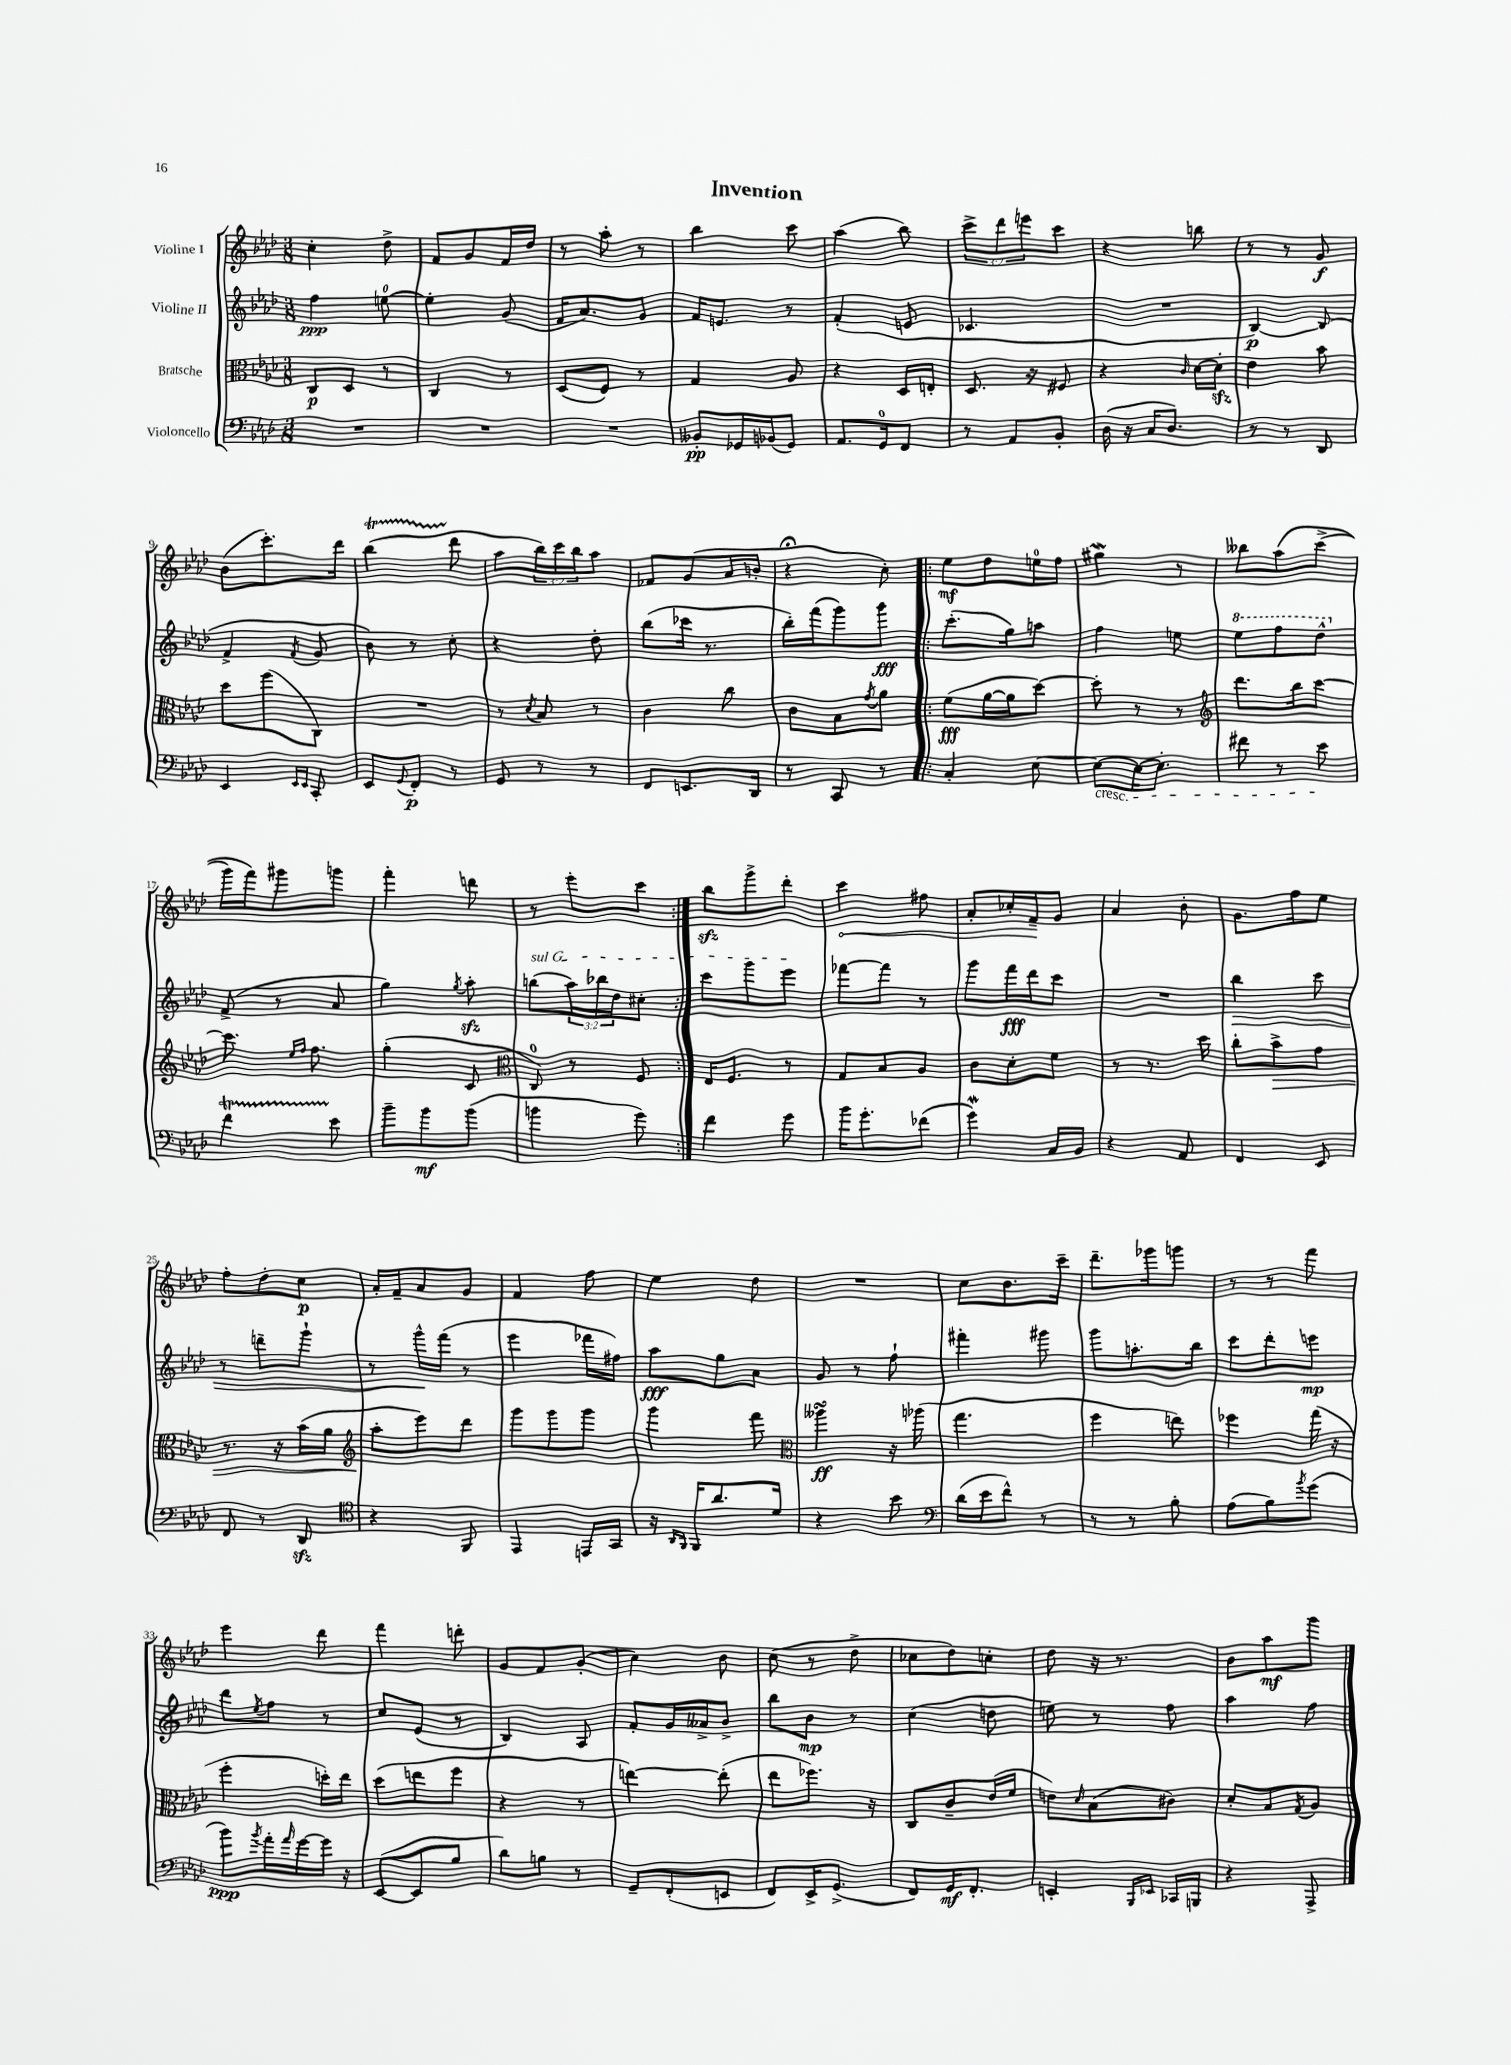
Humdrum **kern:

**kern	**dynam	**kern	**dynam	**kern	**dynam	**kern	**dynam
*part4	*part4	*part3	*part3	*part2	*part2	*part1	*part1
*staff4	*staff4	*staff3	*staff3	*staff2	*staff2	*staff1	*staff1
*I"Violoncello	*	*I"Bratsche	*	*I"Violine II	*	*I"Violine I	*
*clefF4	*	*clefC3	*	*clefG2	*	*clefG2	*
*k[b-e-a-d-]	*	*k[b-e-a-d-]	*	*k[b-e-a-d-]	*	*k[b-e-a-d-]	*
*M3/8	*	*M3/8	*	*M3/8	*	*M3/8	*
=1	=1	=1	=1	=1	=1	=1	=1
4.r	.	8C/L	p	4ff\	ppp	4cc'\	.
.	.	8D-/J	.	.	.	.	.
.	.	8r	.	[8een\	.	8dd-^\	.
=2	=2	=2	=2	=2	=2	=2	=2
4.r	.	4C/	.	4ee'\]	.	8f/L	.
.	.	.	.	.	.	8g/	.
.	.	8r	.	(8g/	.	16f/L	.
.	.	.	.	.	.	16dd-/JJ	.
=3	=3	=3	=3	=3	=3	=3	=3
4.r	.	(8D-/L	.	16f/KL	.	8r	.
.	.	.	.	8.a-/)	.	.	.
.	.	8F/J)	.	.	.	8aa-'\	.
.	.	8r	.	8g/J	.	8r	.
=4	=4	=4	=4	=4	=4	=4	=4
8BB--X'/L	pp	4G/	.	16f/KL	.	4bb-\	.
.	.	.	.	8.en/J	.	.	.
16GG-X/L	.	.	.	.	.	.	.
(16BB-X/J	.	.	.	.	.	.	.
8GG-/J)	.	8A-/	.	8r	.	8ccc\	.
=5	=5	=5	=5	=5	=5	=5	=5
8.AA-/L	.	4r	.	(4f'/	.	(4aa-\	.
16GG/k	.	.	.	.	.	.	.
8FF/J	.	16D-/LL	.	8en/	.	8bb-\)	.
.	.	16En'/JJ	.	.	.	.	.
=6	=6	=6	=6	=6	=6	=6	=6
8r	.	8.D-/	.	4.c-X/	.	12ccc^\L	.
.	.	.	.	.	.	12ddd-\	.
8AA-/L	.	.	.	.	.	.	.
.	.	.	.	.	.	12eeen\	.
.	.	16r	.	.	.	.	.
8BB-'/J	.	8F#X/	.	.	.	8ccc\J	.
=7	=7	=7	=7	=7	=7	=7	=7
(16D-\	.	4r	.	4.r	.	4r	.
16r	.	.	.	.	.	.	.
16C/KL	.	.	.	.	.	.	.
8.D-/J)	.	.	.	.	.	.	.
.	.	16qqc/	.	.	.	.	.
.	.	[16d-\LL	.	.	.	8bbn\	.
.	.	16d-zz'\JJ]	.	.	.	.	.
=8	=8	=8	=8	=8	=8	=8	=8
8r	.	4e-\	.	[4B-/)	p	8r	.
8r	.	.	.	.	.	8r	.
8DD-/	.	8b-\	.	(8B-/]	.	8g/	f
!!LO:LB:g=z
=9	=9	=9	=9	=9	=9	=9	=9
4EE-/	.	8dd-\L	.	4f^/	.	(8b-\L	.
.	.	(8ff\	.	.	.	8.ccc'\)	.
16qqEE-/LL	.	.	.	.	.	.	.
16qqEE-/JJ	.	.	.	8qf/	.	.	.
8CC'/	.	8C\J)	.	8g/	.	.	.
.	.	.	.	.	.	16ddd-\Jk	.
=10	=10	=10	=10	=10	=10	=10	=10
8EE-/L	.	4.r	.	8b-\)	.	(4bb-T\	.
8qqGG/	.	.	.	.	.	.	.
8FF'/J	p	.	.	8r	.	.	.
8r	.	.	.	8cc'\	.	8ddd-\	.
=11	=11	=11	=11	=11	=11	=11	=11
8GG/	.	8r	.	4r	.	8aa-\L	.
.	.	8qd-/	.	.	.	.	.
8r	.	8B-/	.	.	.	24bb-\L)	.
.	.	.	.	.	.	24ccc\	.
.	.	.	.	.	.	24bb-\J	.
8r	.	8r	.	8dd-'\	.	8aa-\J	.
=12	=12	=12	=12	=12	=12	=12	=12
8FF/L	.	4c\	.	(8bb-\L	.	8f-X/L	.
8.EEn/	.	.	.	16ccc-X\Jk	.	(8g/	.
.	.	.	.	8.r	.	.	.
.	.	8cc\	.	.	.	16a-/L	.
16DD-/Jk	.	.	.	.	.	16bn'/JJ	.
=13	=13	=13	=13	=13	=13	=13	=13
8r	.	8c\L	.	16bb-'\LL)	.	4r;<	.
.	.	.	.	(16fff\J	.	.	.
8CC/	.	8B-\	.	8ggg\)	.	.	.
.	.	8qg/	.	.	.	.	.
8r	.	8a-\J	.	8ggg\J	fff	8cc'\)	.
=14!|:	=14!|:	=14!|:	=14!|:	=14!|:	=14!|:	=14!|:	=14!|:
4C'/	.	(8f\L	fff	(8.ccc'\L	.	8ee-\L	mf
.	.	[16a-\L	.	.	.	8dd-\	.
.	.	16a-\J]	.	16gg\k)	.	.	.
[8E-\	.	[8dd-\J)	.	8aan\J	.	16een\L	.
.	.	.	.	.	.	16ff\JJ	.
=15	=15	=15	=15	=15	=15	=15	=15
!LO:TX:b:i:t=cresc.	!	!	!	!	!	!	!
8E-\L_	.	8dd-'\]	.	4ff\	.	4gg#XW\	.
16E-\K_	.	8r	.	.	.	.	.
8.E-'\J]	.	.	.	.	.	.	.
.	.	8r	.	8een\	.	8r	.
=16	=16	=16	=16	=16	=16	=16	=16
*	*	*clefG2	*	*	*	*	*
*	*	*	*	*8va	*	*	*
8f#X\	.	8.ddd-\L	.	8eee-\L	.	8bb--X\L	.
8r	.	.	.	8fff\	.	(8aa-\	.
.	.	16bb-\k	.	.	.	.	.
8e-\	.	[8ccc\J	.	8ddd-^^\J	.	(8ccc^\J	.
!!LO:LB:g=z
=17	=17	=17	=17	=17	=17	=17	=17
*	*	*	*	*X8va	*	*	*
4fT\	.	8.ccc\]	.	(8f^/	.	16ggg\LL)	.
.	.	.	.	.	.	16fff\J)	.
.	.	.	.	8r	.	8ggg#X\	.
.	.	16qqee-/LL	.	.	.	.	.
.	.	16qqff/JJ	.	.	.	.	.
.	.	8.ff\	.	.	.	.	.
8e-\	.	.	.	8a-/	.	8gggn\J	.
=18	=18	=18	=18	=18	=18	=18	=18
8b-~\L	.	(4gg'\	.	4gg\)	.	4fff'\	.
8b-\	mf	.	.	.	.	.	.
.	.	.	.	8qgg/	.	.	.
(8b-\J	.	8c/	.	8aa-zz'\	.	8dddn\	.
=19	=19	=19	=19	=19	=19	=19	=19
*	*	*clefC3	*	*	*	*	*
!	!	!	!	!LO:TX:a:i:t=sul G	!	!	!
4bn\	.	8C/)	.	(8bbn\L	.	8r	.
.	.	8r	.	24aa-\L)	.	8eee-'\L	.
.	.	.	.	24bb-X\	.	.	.
.	.	.	.	24dd-\J	.	.	.
8g\)	.	8F/	.	8cc#X'\J	.	8ccc\J	.
=20:|!	=20:|!	=20:|!	=20:|!	=20:|!	=20:|!	=20:|!	=20:|!
4f\	.	16E-/KL	.	8ccc\L	.	8bb-zz\L	.
.	.	8.F/J	.	.	.	.	.
.	.	.	.	8ggg\	.	8ggg^\	.
8g\	.	8r	.	8eee-\J	.	8ddd-'\J	.
=21	=21	=21	=21	=21	=21	=21	=21
!	!	!	!	!	!	!	!LO:HP:b
16b-\KL	.	8G/L	.	[8fff-X\L	.	4ccc\	<
8.g'\	.	.	.	.	.	.	.
.	.	8B-/	.	8fff-\J]	.	.	.
(8f-X\J	.	8A-/J	.	8r	.	8ff#X\	.
=22	=22	=22	=22	=22	=22	=22	=22
4gW\)	.	8c\L	.	8ggg\L	.	8a-'/L	.
.	.	8d-'\	.	16fff\L	fff	16cc-X'/L	.
.	.	.	.	16ddd-\J	.	16f~/J	.
16C/LL	.	8f\J	.	8ccc\J	.	8g/J	[
16BB-/JJ	.	.	.	.	.	.	.
=23	=23	=23	=23	=23	=23	=23	=23
4r	.	8r	.	4.r	.	4a-/	.
.	.	8.r	.	.	.	.	.
8AA-/	.	.	.	.	.	8b-'\	.
.	.	16dd-\	.	.	.	.	.
=24	=24	=24	=24	=24	=24	=24	=24
!	!	!	!	!	!LO:HP:b	!	!
4FF/	.	8cc'\L	.	4bb-\	>	8.g\L	.
!	!	!	!LO:HP:b	!	!	!	!
.	.	8b-^\	>	.	.	.	.
.	.	.	.	.	.	16ff\k	.
8EE-/	.	8g\J	.	8ccc\	.	8ee-\J	.
!!LO:LB:g=z
=25	=25	=25	=25	=25	=25	=25	=25
8FF/	.	8.r	.	8r	.	8ff'\L	.
8r	.	.	.	8dddn~\L	.	8dd-'\	.
.	.	16r	.	.	.	.	.
8DD-zz/	.	(16b-\LL	.	8ggg`\J	.	8cc\J	p
.	.	16a-\JJ	.	.	.	.	.
=26	=26	=26	=26	=26	=26	=26	=26
*clefC4	*	*clefG2	*	*	*	*	*
4r	.	8aa-'\L	.	8r	.	16a-'/LL	.
.	.	.	.	.	.	16f~/J	.
.	.	8eee-\)	]	16ggg^^\LL	.	8a-/	.
.	.	.	.	(16fff\JJ	]	.	.
8FF/	.	8ddd-\J	.	8r	.	8g/J	.
=27	=27	=27	=27	=27	=27	=27	=27
4EE-/	.	8ggg\L	.	4eee-\	.	4f/	.
.	.	8ggg\	.	.	.	.	.
16EEn/LL	.	8ggg\J	.	16fff-X\LL	.	8ff\	.
16GG/JJ	.	.	.	16ff#X\JJ)	.	.	.
=28	=28	=28	=28	=28	=28	=28	=28
16r	.	4ggg\	.	8aa-\L	fff	4ee-\	.
16qqAA-/LL	.	.	.	.	.	.	.
16qqFF/JJ	.	.	.	.	.	.	.
16FF/KL	.	.	.	.	.	.	.
8.a-/	.	.	.	8gg\	.	.	.
.	.	8fff\	.	8a-\J	.	8dd-\	.
16d-/Jk	.	.	.	.	.	.	.
=29	=29	=29	=29	=29	=29	=29	=29
*	*	*clefC3	*	*	*	*	*
4r	.	4aa--XsSSs\	ff	8g/	.	4.r	.
.	.	.	.	8r	.	.	.
8b-\	.	16r	.	8ff`\	.	.	.
.	.	(16aa-X\	.	.	.	.	.
=30	=30	=30	=30	=30	=30	=30	=30
*clefF4	*	*	*	*	*	*	*
(16d-\LL	.	4.gg\	.	4fff#X'\	.	8cc\L	.
16e-\J	.	.	.	.	.	.	.
8f^^\J)	.	.	.	.	.	8.b-\	.
8r	.	.	.	8ggg#X\	.	.	.
.	.	.	.	.	.	16ccc~\Jk	.
=31	=31	=31	=31	=31	=31	=31	=31
8r	.	4ff\	.	8ggg\L	.	8.ddd-~\L	.
8r	.	.	.	8.aan'\	.	.	.
.	.	.	.	.	.	16ggg-X\k	.
8B-'\	.	8een\)	.	.	.	8gggn\J	.
.	.	.	.	16bb-\Jk	.	.	.
=32	=32	=32	=32	=32	=32	=32	=32
(8A-\L	.	4ff-X\	.	8ccc\L	.	8r	.
8B-\)	.	.	.	8ddd-'\	.	8r	.
8qb-/	.	.	.	.	.	.	.
(8g\J	.	(16gg\	.	8eeen\J	mp	8fff\	.
.	.	16r	.	.	.	.	.
!!LO:LB:g=z
=33	=33	=33	=33	=33	=33	=33	=33
8b-\L)	ppp	4ff'\	.	8ddd-\L	.	4eee-\	.
8qb-/	.	.	.	8qee-/	.	.	.
16a-'\L	.	.	.	8ff\J	.	.	.
16qqa-/	.	.	.	.	.	.	.
[16g\	.	.	.	.	.	.	.
16g\JJ]	.	16ddn'\LL)	.	8r	.	8ddd-\	.
16r	.	16ee-\JJ	.	.	.	.	.
=34	=34	=34	=34	=34	=34	=34	=34
([8EE-/L	.	(8dd-\L	.	8cc/L	.	4fff\	.
8EE-/]	.	8een\	.	(8e-/J	.	.	.
8B-/J	.	8ff\J	.	8r	.	8dddn'\	.
=35	=35	=35	=35	=35	=35	=35	=35
8d-\L)	.	4r	.	4B-/)	.	8g/L	.
8Bn\J	.	.	.	.	.	8f/	.
8r	.	8r	.	8A-/	.	(8g'/J	.
=36	=36	=36	=36	=36	=36	=36	=36
8GG~/L	.	[4een\)	.	8f'/L	.	4cc\)	.
(8FF'/	.	.	.	16g/L	.	.	.
.	.	.	.	16a--X^/J	.	.	.
8EEn/J	.	(8ee'\]	.	8b-^/J	.	8b-\	.
=37	=37	=37	=37	=37	=37	=37	=37
8FF/L)	.	8ee-\L	.	8bb-\L	.	(8cc\	.
16EE-^/K	.	8.ff-X\J)	.	8b-\J	mp	8r	.
(8.GG^/J	.	.	.	.	.	.	.
.	.	.	.	8r	.	8dd-^\	.
.	.	16r	.	.	.	.	.
=38	=38	=38	=38	=38	=38	=38	=38
8FF/L)	.	8C/L	.	(4cc\	.	8cc-X\L	.
16GG/K	mf	8c~/	.	.	.	8dd-\)	.
8.FF'/J	.	.	.	.	.	.	.
.	.	(16e-/L	.	8ddn\	.	8ccn'\J	.
.	.	16f/JJ	.	.	.	.	.
=39	=39	=39	=39	=39	=39	=39	=39
4EEn'/	.	8en\L)	.	8een\)	.	8dd-\	.
.	.	16qqd-/	.	.	.	.	.
.	.	(8B-\	.	8r	.	16r	.
.	.	.	.	.	.	8.r	.
16qqBBB-/LL	.	.	.	.	.	.	.
16qqEE-X/JJ	.	.	.	.	.	.	.
16CC-X/LL	.	8c#X\J)	.	8ff\	.	.	.
16BBBn/JJ	.	.	.	.	.	.	.
=40	=40	=40	=40	=40	=40	=40	=40
4r	.	8d-'/L	.	4aa-\	.	8b-\L	.
.	.	8B-/	.	.	.	8aa-\	mf
.	.	8qG/	.	.	.	.	.
8AAA-^/	.	8A-/J	.	8ff\	.	8ggg\J	.
==	==	==	==	==	==	==	==
*-	*-	*-	*-	*-	*-	*-	*-
